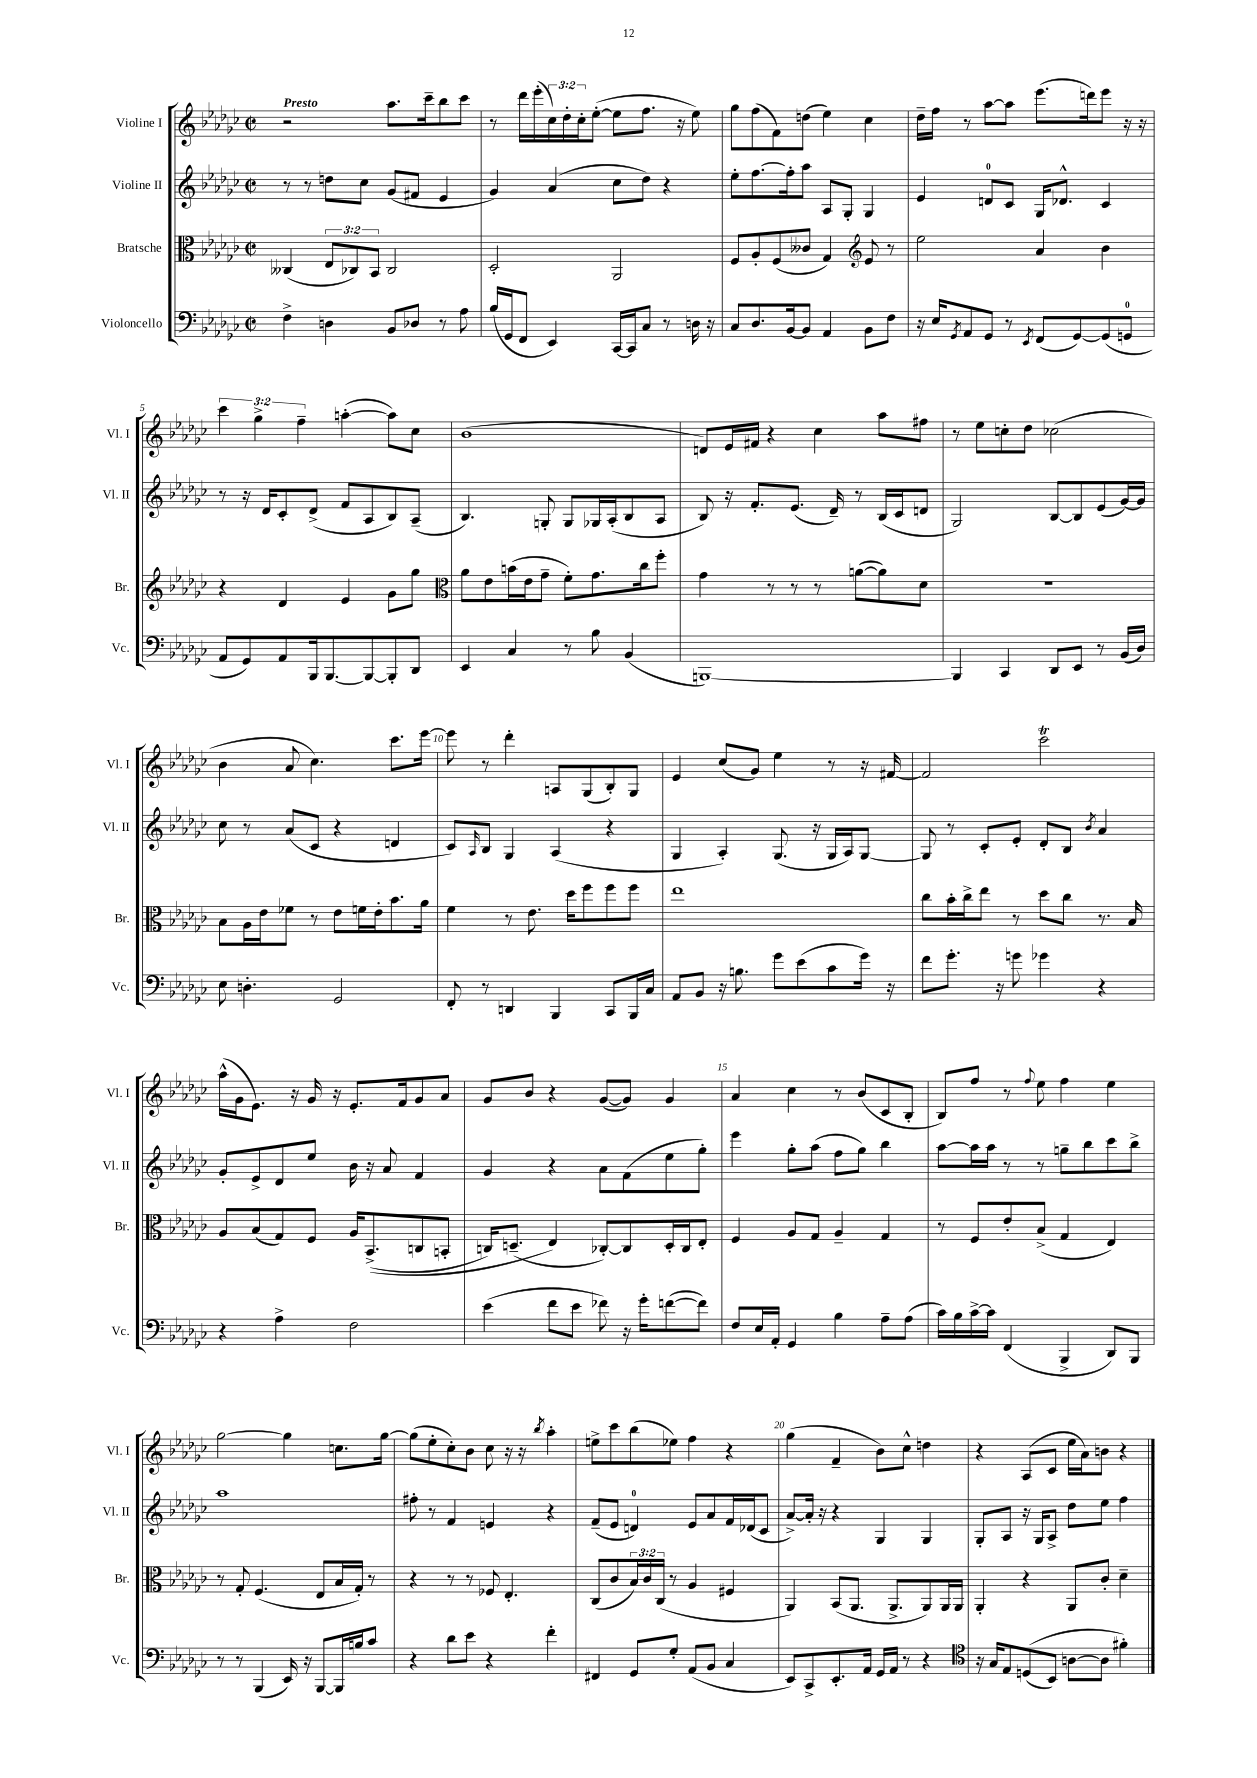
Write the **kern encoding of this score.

**kern	**kern	**kern	**kern
*staff4	*staff3	*staff2	*staff1
*clefF4	*clefC3	*clefG2	*clefG2
*k[b-e-a-d-g-c-]	*k[b-e-a-d-g-c-]	*k[b-e-a-d-g-c-]	*k[b-e-a-d-g-c-]
*M2/2	*M2/2	*M2/2	*M2/2
*met(c|)	*met(c|)	*met(c|)	*met(c|)
4F^	(4C--	8r	2r
.	.	8r	.
4D	12E-	8dd	.
.	12C-)	.	.
.	.	8cc-	.
.	12BB-	.	.
8BB-	2C-	(8g-	8.aa-
8D-	.	8f#	.
.	.	.	16ccc-~
8r	.	4e-	8bb-
8A-	.	.	8ccc-
=	=	=	=
(16B-	2D-'	4g-)	8r
16GG-	.	.	.
8FF	.	.	16ddd-
.	.	.	(16eee-'
4EE-)	.	(4a-	24cc-)
.	.	.	24dd-'
.	.	.	24cc-'
.	.	.	([8ee-'
[16CC-	2AA-	8cc-	8ee-]
16CC-]	.	.	.
8C-	.	8dd-)	8.ff
8r	.	4r	.
.	.	.	16r
16D	.	.	8ee-)
16r	.	.	.
=	=	=	=
8C-	8F	8ee-'	8gg-
8.D-	8A-'	[8.ff	(8ff
.	(8F	.	8f)
[16BB-	.	16ff']	.
8BB-]	8c--	8aa-	(8dd
4AA-	4G-)	8A-	4ee-)
.	.	8G-'	.
*	*clefG2	*	*
8BB-	8e-	4G-	4cc-
8F	8r	.	.
=	=	=	=
16r	2ee-	4e-	16dd-~
16E-	.	.	16ff
8qGG-	.	.	.
8AA-	.	.	8r
8GG-	.	8d	[8aa-
8r	.	8c-	8aa-]
8qEE-	.	.	.
(8FF	4a-	16G-	(8.eee-
.	.	8.d-^^	.
[8GG-)	.	.	.
.	.	.	16ddd)
(8GG-]	4b-	4c-	8eee-
8GG	.	.	16r
.	.	.	16r
=	=	=	=
8AA-	4r	8r	6ccc-
8GG-)	.	16r	.
.	.	.	6gg-^
.	.	16d-	.
8AA-	4d-	8c-'	.
.	.	.	6ff~
16BBB-	.	(8d-^	.
[8.BBB-	.	.	.
.	4e-	8f	([4aa'
8BBB-_	.	8A-	.
8BBB-']	8g-	8B-)	8aa])
8DD-	8gg-	(8A-~	8cc-
=	=	=	=
*	*clefC3	*	*
4EE-	8a-	4.B-)	(1b-
.	8e-	.	.
4C-	(16b	.	.
.	16e-	.	.
.	8g-~	8G'	.
8r	8f')	8G	.
8B-	8.g-	16G-	.
.	.	(16A-'	.
(4BB-	.	8B-	.
.	16cc-	.	.
.	8ff'	8A-	.
=	=	=	=
[1BBB)	4g-	8B-)	8d)
.	.	16r	16e-
.	.	8.f'	16f#
.	8r	.	4r
.	8r	(8.e-	.
.	8r	.	4cc-
.	.	16d-~)	.
.	([8a	8r	.
.	8a])	(16B-	8aa-
.	.	16c-	.
.	8d-	8d	8ff#
=	=	=	=
4BBB]	1r	2G-)	8r
.	.	.	8ee-
4CC-	.	.	8cc'
.	.	.	8dd-
8DD-	.	[8B-	(2cc-
8EE-	.	8B-]	.
8r	.	(8e-	.
(16BB-	.	[16g-)	.
16D-)	.	16g-]	.
=	=	=	=
8E-	8B-	8cc-	4b-
4.D'	16A-	8r	.
.	16e-	.	.
.	8f-	(8a-	8a-
.	8r	8c-	4.cc-)
2GG-	8e-	4r	.
.	16f	.	.
.	16e-'	.	.
.	8.b-	4d	8.ccc-
.	16a-	.	[16eee-
=	=	=	=
8FF'	4f	8c-)	8eee-]
.	.	16qqA-	.
8r	.	8B-	8r
4DD	8r	4G-	4ddd-'
.	8.e-	.	.
4BBB-	.	(4A-	8A
.	16dd-	.	.
.	8ff	.	(8G-
8CC-	8ff	4r	8B-')
16BBB-	8ff	.	8G-
16C-	.	.	.
=	=	=	=
8AA-	1ee-	4G-	4e-
8BB-	.	.	.
16r	.	4A-')	(8cc-
8.B	.	.	.
.	.	.	8g-)
8g-	.	(8.G-	4ee-
(8e-	.	.	.
.	.	16r	.
8c-	.	16G-	8r
.	.	16A-)	.
16g-)	.	[8G-	16r
16r	.	.	[16f#
=	=	=	=
8f	8cc-	8G-]	2f#]
8.g-'	16b-'	8r	.
.	16cc-^	.	.
.	8ee-	8c-'	.
16r	.	.	.
8g	8r	8e-'	.
4g-	8dd-	8d-'	2ccc-
.	8cc-	8B-	.
.	.	8qb-	.
4r	8.r	4a-	.
.	16B-	.	.
=	=	=	=
4r	8A-	8g-'	(16aa-^^
.	.	.	16g-
.	(8B-	8e-^	8.e-)
4A-^	8G-)	8d-	.
.	.	.	16r
.	8F	8ee-	16g-
.	.	.	16r
2F	16A-	16b-	8.e-'
.	&((8.BB-^	16r	.
.	.	8a-	.
.	.	.	16f
.	8C	4f	8g-
.	8BB'	.	8a-
=	=	=	=
(4e-	16C)	4g-	8g-
.	(8.D~	.	.
.	.	.	8b-
8f	4E-&)	4r	4r
8e-	.	.	.
8f-)	[8C-')	8a-	([8g-
16r	8C-]	(8f	8g-])
16g-'	.	.	.
([8f	16D'	8ee-	4g-
.	16C-	.	.
8f])	8E-'	8gg-')	.
=	=	=	=
8F	4F	4eee-	4a-
16E-	.	.	.
16AA-'	.	.	.
4GG-	8A-	8gg-'	4cc-
.	8G-	(8aa-	.
4B-	4A-~	8ff	8r
.	.	8gg-)	(8b-
8A-~	4G-	4bb-	8c-
(8A-	.	.	8B-'
=	=	=	=
16c-)	8r	[8aa-	8B-)
16B-	.	.	.
[16c-^	8F	16aa-]	8ff
16c-]	.	16aa-	.
(4FF	8e-'	8r	8r
.	.	.	8qqff
.	(8B-^	8r	8ee-
4BBB-^	4G-	8gg~	4ff
.	.	8bb-	.
8DD-)	4E-)	8ccc-	4ee-
8BBB-	.	8bb-^	.
=	=	=	=
8r	8r	1aa-	[2gg-
8r	8G-'	.	.
(4BBB-	(4.F	.	.
16EE-)	.	.	4gg-]
16r	.	.	.
[8BBB-	8E-	.	.
16BBB-]	16B-	.	8.cc
16B	16G-')	.	.
8c-	8r	.	.
.	.	.	[16gg-
=	=	=	=
4r	4r	8ff#'	(8gg-]
.	.	8r	8ee-'
8d-	8r	4f	8cc-')
8e-	8r	.	8b-
4r	8F-	4e	8cc-
.	4.E-'	.	16r
.	.	.	16r
.	.	.	8qbb-
4f'	.	4r	4aa-'
=	=	=	=
4FF#	(8C-	(8f~	8ee^
.	8c-	8e-	8ccc-
8GG-	24B-)	4d)	(8bb-
.	24c-	.	.
.	(24C-	.	.
8G-'	8r	.	8ee-)
(8AA-	4A-	8e-	4ff
8BB-	.	8a-	.
4C-	4F#	16f	4r
.	.	(16d-	.
.	.	8c-	.
=	=	=	=
8EE-)	4AA-)	[8a-^)	(4gg-
8CC-^	.	16a-']	.
.	.	16r	.
8.EE-'	(8BB-	4r	4f~
.	8.AA-	.	.
16AA-	.	.	.
16GG-	.	4G-	8b-)
16AA-	8.AA-^	.	.
8r	.	.	8cc-^^
4r	8AA-)	4G-	4dd
.	16AA-	.	.
.	16AA-	.	.
=	=	=	=
*clefC4	*	*	*
16r	4AA-'	8G-'	4r
16G-	.	.	.
8E-	.	8A-	.
&((8D	4r	16r	(8A-
.	.	16G-	.
8BB-)	.	8A-^	8c-
[8A	8AA-	8dd-	16ee-
.	.	.	16a-)
8A]	8c-'	8ee-	8b
4f#'&)	4d-~	4ff	4r
==	==	==	==
*-	*-	*-	*-
